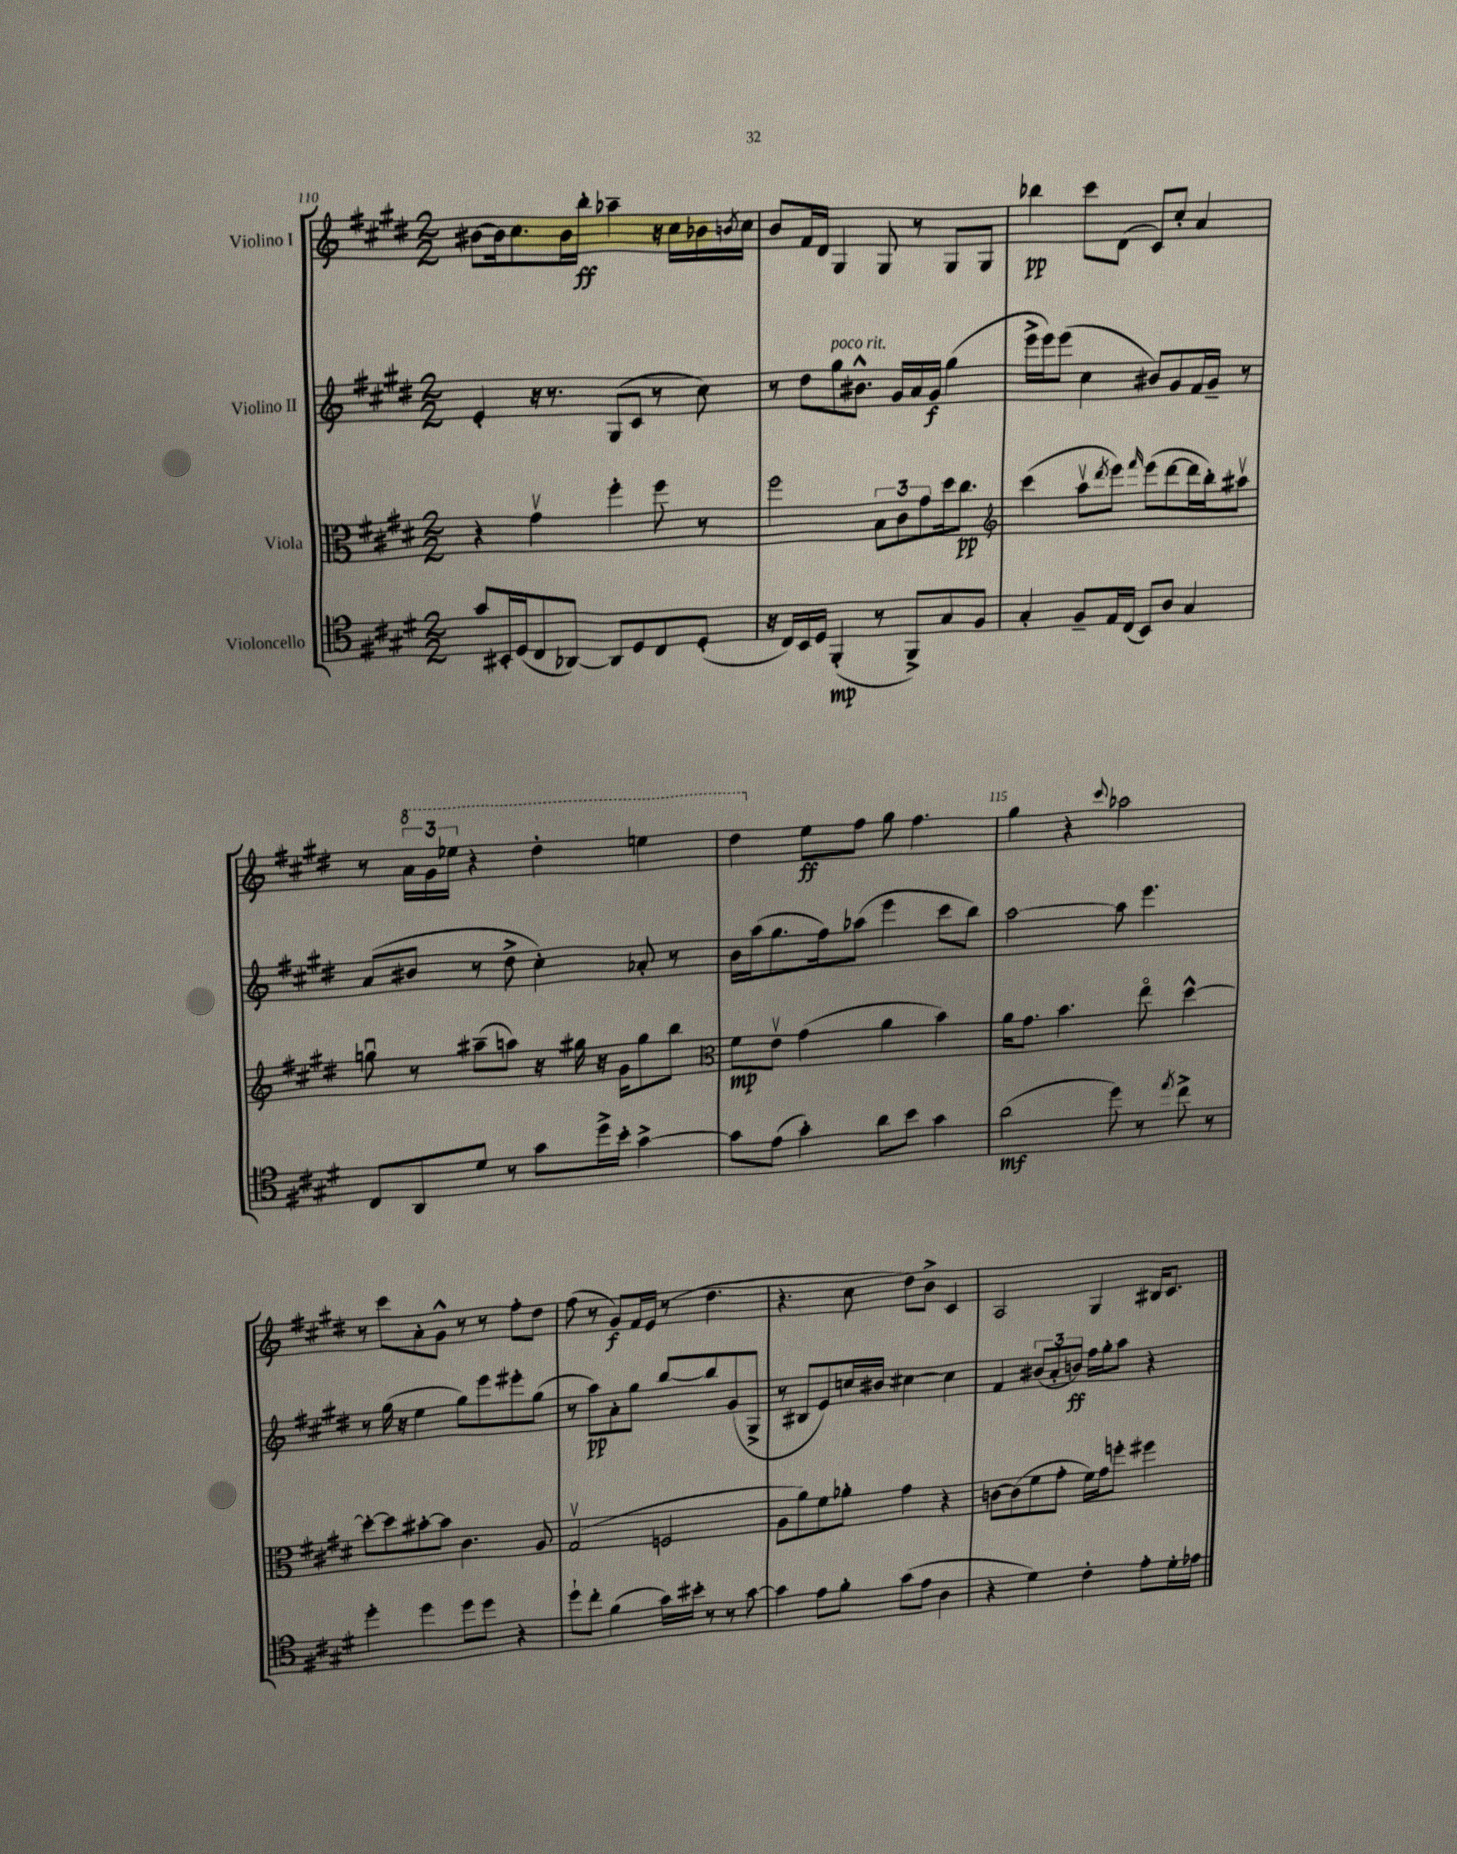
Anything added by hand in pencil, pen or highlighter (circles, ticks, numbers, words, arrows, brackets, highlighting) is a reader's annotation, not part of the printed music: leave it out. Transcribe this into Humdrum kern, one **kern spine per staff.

**kern	**dynam	**kern	**dynam	**kern	**dynam	**kern	**dynam
*part4	*part4	*part3	*part3	*part2	*part2	*part1	*part1
*staff4	*staff4	*staff3	*staff3	*staff2	*staff2	*staff1	*staff1
*I"Violoncello	*	*I"Viola	*	*I"Violino II	*	*I"Violino I	*
*clefC4	*	*clefC3	*	*clefG2	*	*clefG2	*
*k[f#c#g#d#]	*	*k[f#c#g#d#]	*	*k[f#c#g#d#]	*	*k[f#c#g#d#]	*
*M2/2	*	*M2/2	*	*M2/2	*	*M2/2	*
=110	=110	=110	=110	=110	=110	=110	=110
8g#/L	.	4r	.	4e'/	.	[8b#X\L	.
16BB#X'/L	.	.	.	.	.	16b#\k]	.
(16D#/J	.	.	.	.	.	8.cc#\	.
8C#/	.	4g#v\	.	16r	.	.	.
.	.	.	.	8.r	.	.	.
[8AA-X/J)	.	.	.	.	.	16b#\L	.
.	.	.	.	.	.	16bb'\JJ	ff
8AA-/L]	.	4ff#'\	.	(8G#/L	.	4aa-X~\	.
8D#/	.	.	.	8c#/J	.	.	.
8C#/	.	8ff#\	.	8r	.	16r	.
.	.	.	.	.	.	16cc#\LL	.
(8D#'/J	.	8r	.	8cc#\)	.	16b-X\	.
.	.	.	.	.	.	8qbn/	.
.	.	.	.	.	.	16cc#\JJ	.
=111	=111	=111	=111	=111	=111	=111	=111
16r	.	2ff#\	.	8r	.	8b/L	.
16C#/LL)	.	.	.	.	.	.	.
16BB/	.	.	.	8dd#\L	.	16f#/L	.
16D#/JJ	.	.	.	.	.	16d#/JJ	.
!	!	!	!	!LO:TX:a:i:t=poco rit.	!	!	!
(4FF#'/	mp	.	.	8gg#\	.	4G#/	.
.	.	.	.	8.b#X^^\J	.	.	.
8r	.	12B\L	.	.	.	8G#/	.
.	.	.	.	16g#/LL	.	.	.
.	.	12c#\	.	.	.	.	.
8FF#^/L)	.	.	.	16a/	.	8r	.
.	.	12g#\	.	.	.	.	.
.	.	.	.	16g#/JJ	f	.	.
8G#/	.	16dd#\k	.	(4gg#\	.	8G#/L	.
.	.	8.cc#\J	pp	.	.	.	.
8F#/J	.	.	.	.	.	8G#/J	.
=112	=112	=112	=112	=112	=112	=112	=112
*	*	*clefG2	*	*	*	*	*
4G#'/	.	(4ccc#\	.	16eee^\LL	.	4bb-X\	pp
.	.	.	.	16eee\J)	.	.	.
.	.	.	.	(8eee\J	.	.	.
8F#~/L	.	8aav\L	.	4cc#\	.	8ccc#\L	.
.	.	8qddd#/	.	.	.	.	.
16E/L	.	8eee\J)	.	.	.	(8d#\J	.
(16C#/JJ	.	.	.	.	.	.	.
.	.	16qqfff#/	.	.	.	.	.
8BB/L)	.	(8eee\L	.	8b#X/L)	.	8c#/L)	.
8A/J	.	[8ddd#\	.	8g#/	.	8cc#'/J	.
4G#/	.	16ddd#\L]	.	16f#/L	.	4a/	.
.	.	16bb'\J)	.	16g#~/JJ	.	.	.
.	.	8aa#Xv\J	.	8r	.	.	.
!!LO:LB:g=z
=113	=113	=113	=113	=113	=113	=113	=113
8C#/L	.	8ggnu\	.	(8a/L	.	8r	.
*	*	*	*	*	*	*8va	*
8AA/	.	8r	.	8b#X/J	.	24aa\LL	.
.	.	.	.	.	.	24gg#\	.
.	.	.	.	.	.	24eee-X\JJ	.
8d#/J	.	(8aa#X~\L	.	8r	.	4r	.
8r	.	8aan\J)	.	8dd#^\	.	.	.
8g#\L	.	16r	.	4cc#'\)	.	4ddd#'\	.
.	.	16gg#X\	.	.	.	.	.
16dd#^\L	.	16r	.	.	.	.	.
16b'\JJ	.	16g#\KL	.	.	.	.	.
[4g#^\	.	8gg#\	.	8a-X'/	.	4eeen\	.
.	.	8bb\J	.	8r	.	.	.
=114	=114	=114	=114	=114	=114	=114	=114
*	*	*clefC3	*	*	*	*	*
8g#\L]	.	8f#\L	mp	16b\LL	.	4ddd#\	.
.	.	.	.	(16aa\J	.	.	.
(8e\J	.	8ev\J	.	8.gg#\	.	.	.
*	*	*	*	*	*	*X8va	*
4g#'\)	.	(4g#\	.	.	.	8ee\L	ff
.	.	.	.	16ff#\k)	.	.	.
.	.	.	.	(8aa-X\J	.	8ff#\J	.
8a\L	.	4a\	.	4eee\	.	8gg#\	.
8b\J	.	.	.	.	.	4.ff#\	.
4g#\	.	4b\)	.	8ccc#\L	.	.	.
.	.	.	.	8bb\J)	.	.	.
=115	=115	=115	=115	=115	=115	=115	=115
(2a\	mf	16a\KL	.	[2aa\	.	4gg#\	.
.	.	8.g#\J	.	.	.	.	.
.	.	4.b\	.	.	.	4r	.
.	.	.	.	.	.	8qqccc#/	.
8dd#\)	.	.	.	8aa\]	.	2aa-X\	.
8r	.	8ee\	.	4.eee\	.	.	.
8qee/	.	.	.	.	.	.	.
8cc#^\	.	[4dd#^^\	.	.	.	.	.
8r	.	.	.	.	.	.	.
!!LO:LB:g=z
=116	=116	=116	=116	=116	=116	=116	=116
4dd#'\	.	8dd#'\L_	.	8r	.	8r	.
.	.	8dd#\]	.	(16gg#\	.	8ccc#\L	.
.	.	.	.	16r	.	.	.
4dd#\	.	[8b#X'\	.	4ee\	.	8a'\	.
.	.	8b#\J]	.	.	.	8g#^^\J	.
8dd#\L	.	4.c#\	.	8gg#\L)	.	8r	.
8dd#\J	.	.	.	8eee\	.	8r	.
4r	.	.	.	8eee#X'\	.	8ff#'\L	.
.	.	8A/	.	(8gg#\J	.	8dd#\J	.
=117	=117	=117	=117	=117	=117	=117	=117
8dd#`\L	.	(2G#v/	.	8r	.	(8ff#\	.
8cc#'\J	.	.	.	8aa\L)	pp	8r	.
(4f#\	.	.	.	8a'\	.	8g#/L)	f
.	.	.	.	8gg#\J	.	16f#/L	.
.	.	.	.	.	.	(16e/JJ	.
16g#\LL)	.	2Fn/	.	[8bb/L	.	8r	.
16b#X'\JJ	.	.	.	.	.	.	.
8r	.	.	.	8bb/]	.	4.dd#\	.
8r	.	.	.	(8g#/	.	.	.
[8g#\	.	.	.	8G#^/J	.	.	.
=118	=118	=118	=118	=118	=118	=118	=118
4g#\]	.	8A\L	.	8r	.	4.r	.
.	.	8a\)	.	8B#X/L	.	.	.
8e\L	.	8f#\	.	8e/)	.	.	.
8f#'\J	.	8a-X'\J	.	16ccn/L	.	8cc#\	.
.	.	.	.	16b#X/JJ	.	.	.
(8g#\L	.	4g#\	.	[4cc#X\	.	8dd#\L)	.
8e\J	.	.	.	.	.	8b^\J	.
4A\	.	4r	.	4cc#\]	.	4c#/	.
=119	=119	=119	=119	=119	=119	=119	=119
4r	.	[8cn\L	.	4f#/	.	2A/	.
.	.	(8c\]	.	.	.	.	.
4d#\)	.	8f#\	.	(12b#X/L	.	.	.
.	.	.	.	12a'/	.	.	.
.	.	8g#'\J	.	.	.	.	.
.	.	.	.	12bn/J)	ff	.	.
4c#'\	.	16f#\LL)	.	16ff#\LL	.	4G#/	.
.	.	16g#\J	.	16gg#'\J	.	.	.
.	.	8ffn'\J	.	8aa\J	.	.	.
8e'\L	.	4ff#X\	.	4r	.	16B#X/KL	.
.	.	.	.	.	.	8.c#/J	.
16d#'\L	.	.	.	.	.	.	.
16e-X\JJ	.	.	.	.	.	.	.
==	==	==	==	==	==	==	==
*-	*-	*-	*-	*-	*-	*-	*-
